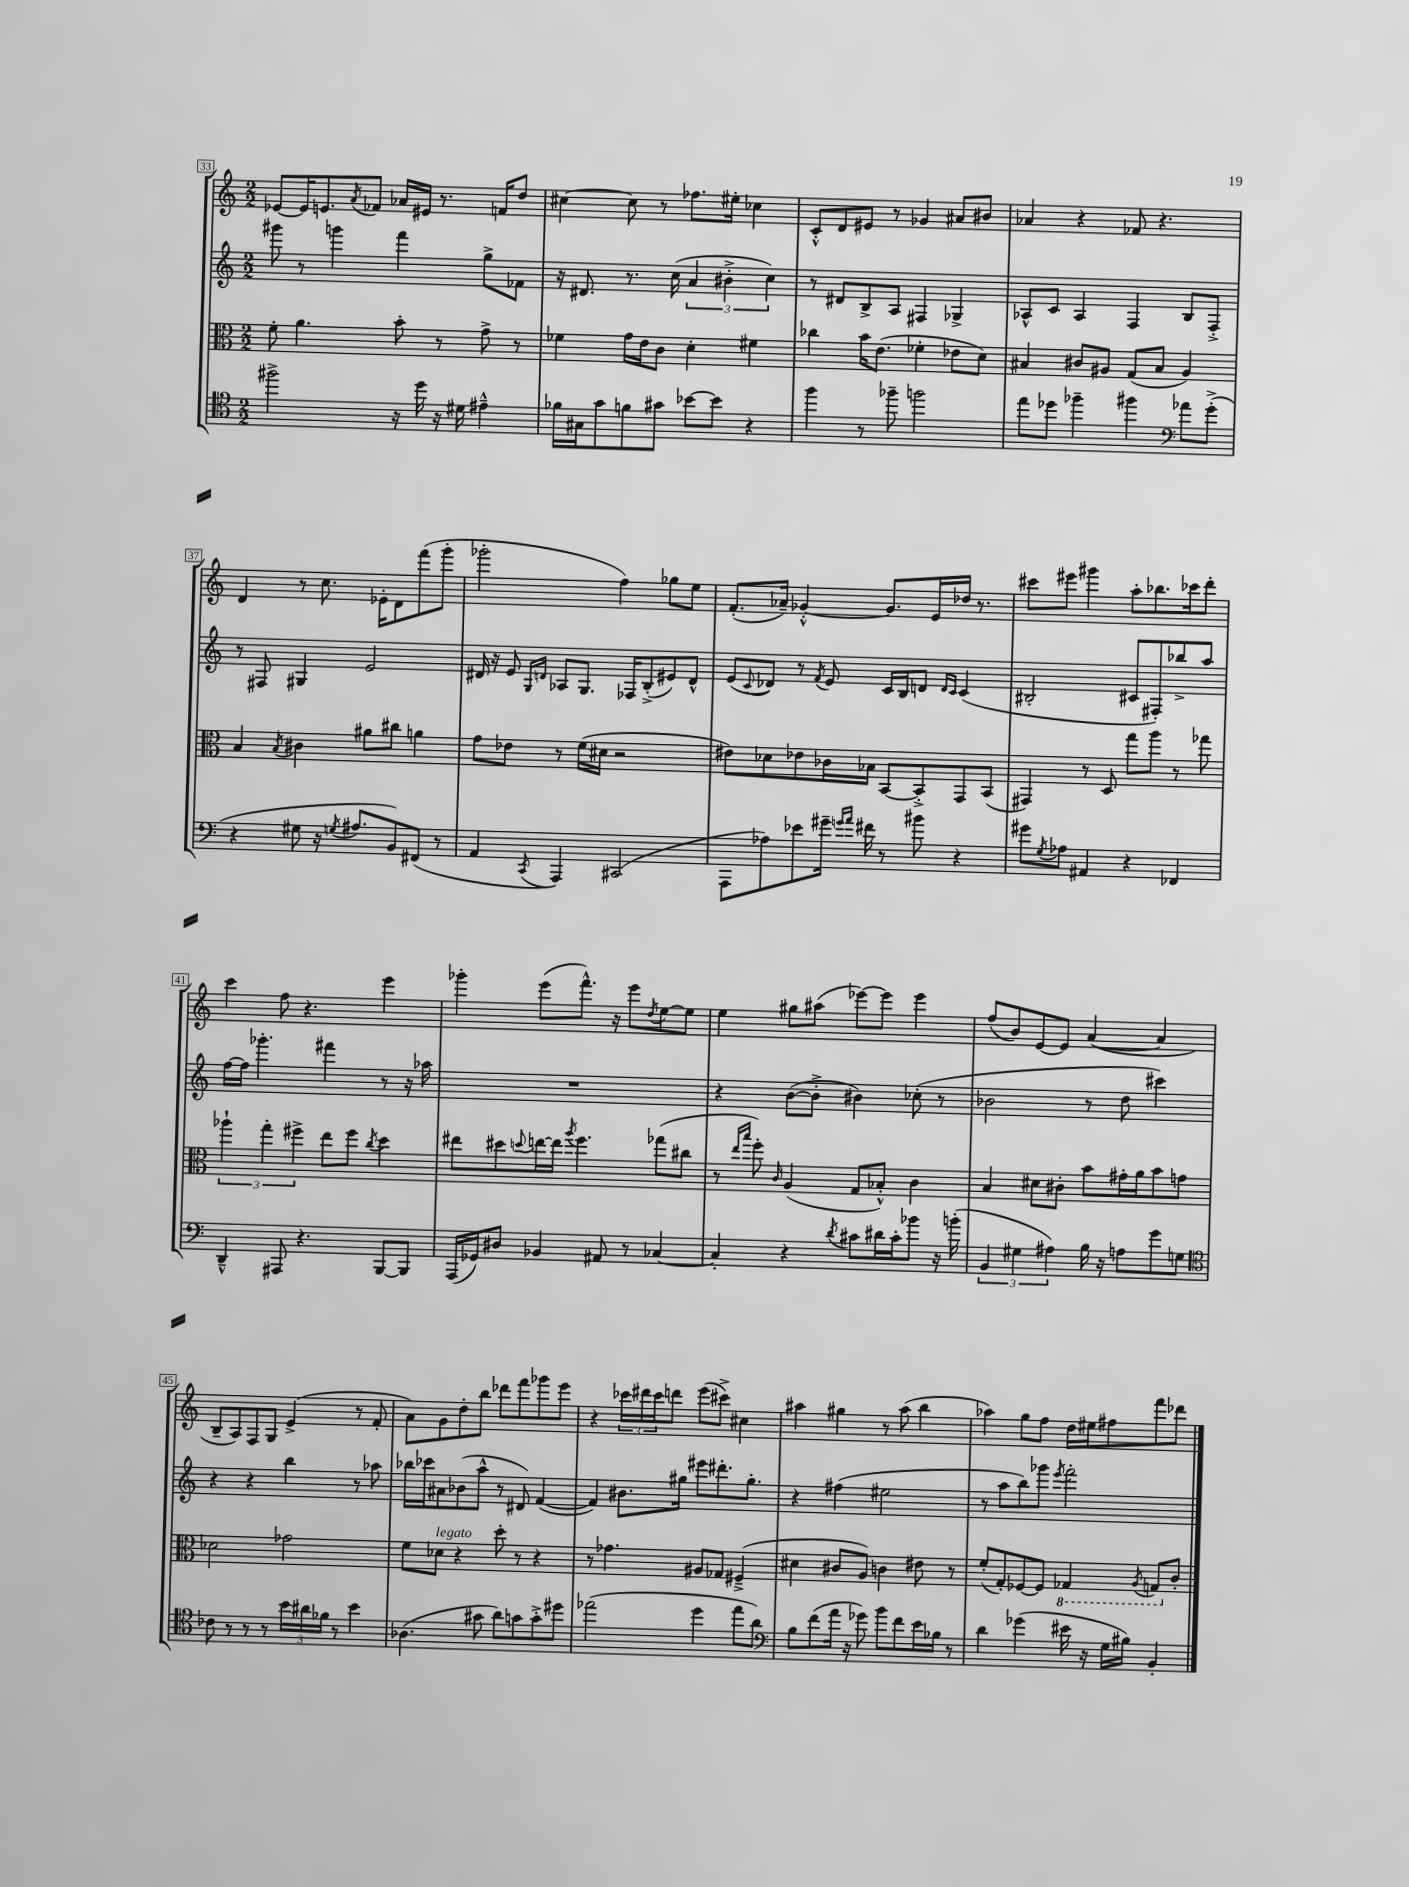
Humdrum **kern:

**kern	**kern	**kern	**kern
*part4	*part3	*part2	*part1
*staff4	*staff3	*staff2	*staff1
*clefC4	*clefC3	*clefG2	*clefG2
*k[]	*k[]	*k[]	*k[]
*M2/2	*M2/2	*M2/2	*M2/2
=33	=33	=33	=33
2ff#X^\	8f'\	8ggg#X\	[8e-X/L
.	4.a\	8r	16e-/K]
.	.	.	8.en/
.	.	4gggn\	.
.	.	.	8qa/
.	.	.	8f-X/J
16r	8b'\	4fff\	16a-X/LL
16dd\	.	.	16e#X/JJ
16r	8r	.	8.r
16d#X\	.	.	.
4e#X~^^\	8g^\	8gg^\L	.
.	.	.	16fn/KL
.	8r	8f-X\J	8dd/J
=34	=34	=34	=34
16f-X\LL	4f-X\	16r	[4cc#X\
16G#X\J	.	8.d#X/	.
8g\	.	.	.
8fn\	16g\LL	8.r	8cc#\]
.	16e\J	.	.
8g#X\J	8c\J	.	8r
.	.	(16cc\	.
[8b-X\L	4d'\	6a/	8.ff-X\L
8b-\J]	.	.	.
.	.	6b#X'^\	.
.	.	.	16ee#X'\Jk
4r	4f#X\	.	4cc-X\
.	.	6cc\)	.
=35	=35	=35	=35
4ff\	4cc-X\	8r	8c'^^/L
.	.	8d#X/L	8d/
8r	16b\KL	8B^/	8e#X/J
.	(8.e\J	.	.
8ff-X~\	.	8A/J	8r
2ffn\	4f-X'\	4F#X/	4g-X/
.	8e-X\L	4G-X^/	8a#X/L
.	8d\J)	.	8b#X/J
=36	=36	=36	=36
8ee\L	4B#X/	8A-X^^/L	4a-X/
8dd-X\J	.	8c/J	.
4ff-X~\	8c#X/L	4A-/	4r
.	8A#X/J	.	.
4ff#X\	(8G/L	4F/	8f-X/
.	8B#/J	.	4.r
*clefF4	*	*	*
8a-X\L	4A#/)	8B/L	.
(8g'^\J	.	8F'^/J	.
!!LO:LB:g=z
=37	=37	=37	=37
4r	4B/	8r	4d/
.	.	8F#X/	.
.	8qB/	.	.
8G#X\	4c#X\	4G#X/	8r
16r	.	.	8.cc\
8qGn/	.	.	.
8.A#X/L	.	.	.
.	8a#X\L	2e/	.
.	.	.	16e-X'\KL
8BB/)	8cc#X\J	.	8d\
(8FF#X/J	4an\	.	(8fff\
8r	.	.	8ggg'\J
=38	=38	=38	=38
4AA/	8g\L	16d#X/	2ggg-X'\
.	.	16r	.
.	8e-X\J	8e/	.
.	.	16qqG/LL	.
8qCC/	.	16qqdn/JJ	.
4AAA/)	8r	8A-X/L	.
.	(16f\LL	8.G/J	.
.	16d#X\JJ	.	.
(2CC#X/	2r	.	4ff\)
.	.	16F-X/KL	.
.	.	(8B'^/	.
.	.	8e#X/)	8gg-X\L
.	.	8d^^/J	8ee\J
=39	=39	=39	=39
8AAA\L	8e#X\L)	(8e/L	(8.f'/L
.	.	8qqc/	.
8A-X\)	8d-X\	8d-X/J)	.
.	.	.	16a-X~/Jk)
8e-X\	8e-X\	8r	[4g-X'^^/
.	.	8qf/	.
16g#X~\Jk	16c-X\L	8e/	.
16qqgn/LL	.	.	.
16qqa/JJ	.	.	.
16f#X\	16B-X\JJ	.	.
8r	[8BB/L	16c/LL	8.g-/L]
.	.	16B/J	.
8b#X\	8BB'^/]	8dn/J	.
.	.	.	16e/L
.	.	16qqd/LL	.
.	.	16qqc/JJ	.
4r	8GG/	(4c/	16dd-X/JJ
.	.	.	8.r
.	(8BB/J	.	.
=40	=40	=40	=40
8g#X\L	4GG#X/)	2B#X'/	8ccc#X\L
8qG/	.	.	.
8A-X\J	.	.	8eee#X\J
4AA#X/	8r	.	4ggg#X\
.	8D/	.	.
4r	8gg\L	8c#X/L	8aa'\L
.	8aa\J	8F#X'/)	8.bb-X\
4FF-X/	8r	8bb-X^/	.
.	.	.	16ccc-X\k
.	8gg-X\	8aa/J	8ddd'\J
!!LO:LB:g=z
=41	=41	=41	=41
4DD~^^/	6aa-X`\	[16ff\LL	4ccc\
.	.	16ff\JJ]	.
.	.	4.ggg-X'\	.
.	6gg'\	.	.
8AAA#X/	.	.	8ff\
.	6ff#X^\	.	.
4.r	.	.	4.r
.	8ee\L	4fff#X\	.
.	8ff#\J	.	.
.	8qcc/	.	.
[8BBB/L	4dd\	8r	4eee\
8BBB/J]	.	16r	.
.	.	16aa-X\	.
=42	=42	=42	=42
(16AAA/LL	8ee#X\L	1r	4ggg-X'\
16GG-X/J)	.	.	.
8D#X/J	8dd#X\	.	.
.	8qqddn/	.	.
4BB-X/	[16een\L	.	(8eee\L
.	16ee\JJ]	.	.
.	8qaa/	.	.
.	4.ff\	.	8.fff^^\J)
8AA#X/	.	.	.
.	.	.	16r
8r	.	.	8eee\L
.	.	.	8qdd/
[4C-X/	(8gg-X\L	.	[8ee\
.	8cc#X\J	.	8ee\J]
=43	=43	=43	=43
4C-'/]	8r	4r	4ee\
.	16qqee/LL	.	.
.	16qqbb/JJ	.	.
.	8ff'\)	.	.
.	16qqc/	.	.
4r	(4A/	([8b\L	8gg#X\L
.	.	8b'^\J]	(8aa#X\J
8qd/	.	.	.
8c#X\L	8G/L	4b#X\)	[8eee-X\L)
16d#X\L	8B-X'^^/J)	.	8eee-\J]
16c#'\J	.	.	.
8b-X\J	4c\	(8cc-X'\	4eee-\
16r	.	8r	.
(16bn'\	.	.	.
=44	=44	=44	=44
6BB/	4B/	2b-X\	(8ff/L
.	.	.	8b/)
6G#X\	.	.	.
.	8d#X\L	.	[8e/
6A#X\)	.	.	.
.	8c#X'\J	.	8e/J]
16B\	8b\L	8r	([4a/
16r	.	.	.
8An\L	16g#X'\L	8dd\	.
.	16a\J	.	.
8g\	8b\	4ccc#X\)	4a/]
8Gn\J	8gn\J	.	.
!!LO:LB:g=z
=45	=45	=45	=45
*clefC4	*	*	*
8c-X\	2d-X\	4r	8B~/L
8r	.	.	8A/)
8r	.	4r	8F/
8r	.	.	8G/J
24b\LL	2g-X\	4bb\	(4e^/
24a#X\	.	.	.
24f-X\JJ	.	.	.
8r	.	.	.
4b\	.	8r	8r
.	.	8aa-X\	8f'/
=46	=46	=46	=46
(4.A-X\	8f\L	16bb-X\LL	8a\L)
.	.	16ccc-X\J	.
!	!LO:TX:a:i:t=legato	!	!
.	8d-X\J	8a#X\	8g\
.	4r	(8b-X\	8dd'\
8g#X\	.	8aa^^\J	8bb\J
8a\L)	8dd'\	8r	8ddd-X\L
8gn\	8r	8d#X/)	8fff\
8g'^\	4r	([4f/	8ggg-X\
8dd#X\J	.	.	8eee\J
=47	=47	=47	=47
(2ee-X\	8r	4f/])	4r
.	4.g-X\	.	.
.	.	8.b#X\L	24ccc-X\LL
.	.	.	24ddd#X\
.	.	.	24ccc-\J
.	.	.	8dddn\J
.	.	16gg#X\Jk	.
4dd\	8A#X/L	8eee#X\L	(8eee\L
.	8G-X/J	8.ddd#X'\	8ccc#X^\J)
8ee-\L	(4F#X~^/	.	4cc#X\
.	.	8.gg#'\J	.
8a\J)	.	.	.
=48	=48	=48	=48
*clefF4	*	*	*
8B\L	4d#X\	4r	4aa#X\
(8f\	.	.	.
16a\Jk	8c#X/L	(4ff#X\	4gg#X\
16r	.	.	.
8g-X\)	8A/J)	.	.
8b\L	4cn\	2ee#X\	8r
8f\	.	.	(8aa#\
16e\L	8e#X\	.	4bb\
16B-X\JJ	.	.	.
8r	8r	.	.
=49	=49	=49	=49
4d\	(8f'/L	8r	4aa-X\)
.	8G'/)	8aa\L	.
(4g-X\	[8F-X/	8bb\)	8gg\L
.	8F-/J]	8ggg-X\J	8ff\J
.	.	8qeee/	.
*	*8ba	*	*
16e#X\	4GG-X/	2fff'\	16dd\LL
16r	.	.	16ee#X\J
16G\LL	.	.	8ff#X\
16B#X\JJ)	.	.	.
.	8qAA/	.	.
4BB'/	8GGn/L	.	8fff\
*	*X8ba	*	*
.	8c'/J	.	8ddd-X\J
==	==	==	==
*-	*-	*-	*-
